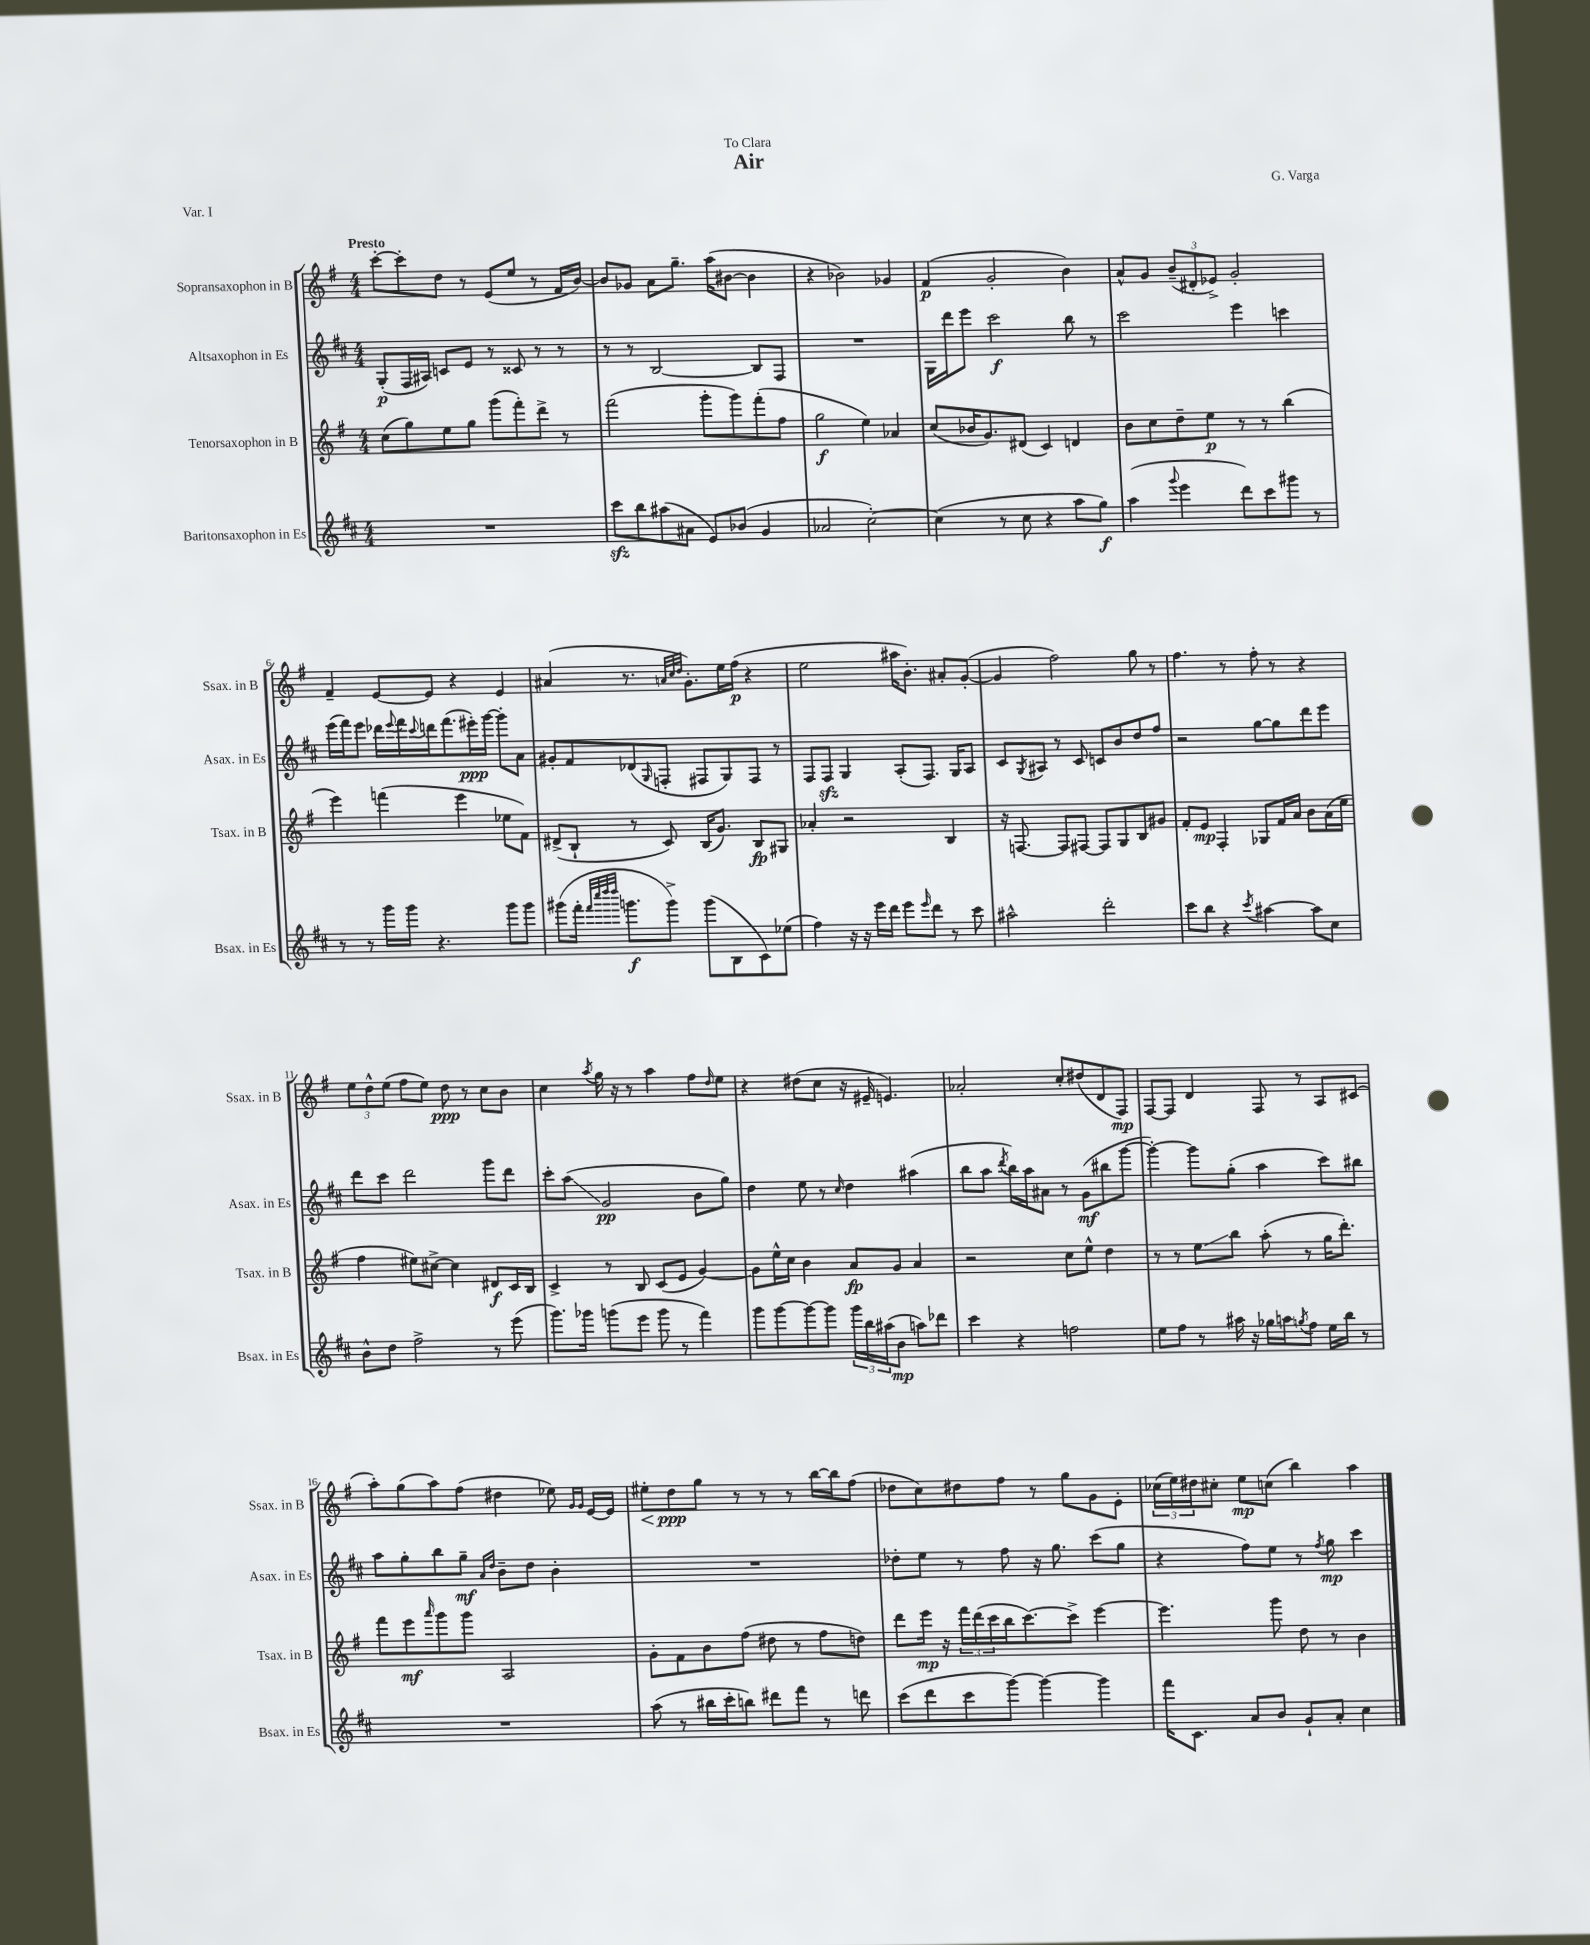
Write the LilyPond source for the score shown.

\header { title = "Air" composer = "G. Varga" dedication = "To Clara" piece = "Var. I" }
<<
\new StaffGroup <<
\new Staff = "s0" \with { instrumentName = "Sopransaxophon in B" shortInstrumentName = "Ssax. in B" } {
    \clef treble \key g \major \numericTimeSignature \time 4/4 \tempo "Presto"
    c'''8~-. c'''8-. d''8 r8 e'8( e''8 r8 fis'16 b'16~) |
    b'8 ges'8 a'8 g''8.-- a''16( bis'8~ bis'4 |
    r4 bes'2) ges'4 |
    fis'4\p( g'2-. b'4) |
    a'8-^ g'8 \tuplet 3/2 { b'8--( dis'8-. ees'8->) } g'2-. |
    fis'4-- e'8~ e'8 r4 e'4 |
    ais'4( r8. \grace { a'32 c''32 d''32 } g'8.-.) e''16 fis''16\p( r4 |
    e''2 ais''16 b'8.-.) ais'8-. g'8~-.( |
    g'4 fis''2) g''8 r8 |
    fis''4. r8 fis''8-. r8 r4 |
    \tuplet 3/2 { e''8 d''8-^ e''8( } fis''8 e''8) d''8\ppp r8 c''8 b'8 |
    c''4 \acciaccatura { a''8 } g''16 r16 r8 a''4 fis''8 \grace { d''16 } e''8 |
    r4 dis''8( c''8 r16 eis'16-- e'4.) |
    aes'2-. c''8-. dis''8( d'8 fis8\mp) |
    fis8~ fis8 d'4 fis8 r8 a8 cis'8( |
    a''8-.) g''8( a''8) fis''8( dis''4 ees''8) \grace { g'16 g'16 } e'16~ e'16 |
    eis''8-.\< d''8\ppp\! g''8 r8 r8 r8 b''16~ b''16 fis''8( |
    des''8 c''8) dis''8 fis''8 r8 g''8 g'8 e'8-. |
    \tuplet 3/2 { ces''16( e''16) dis''16 } cis''8-. e''8\mp c''8( b''4) a''4 \bar "|." |
}
\new Staff = "s1" \with { instrumentName = "Altsaxophon in Es" shortInstrumentName = "Asax. in Es" } {
    \clef treble \key d \major \numericTimeSignature \time 4/4
    g8-.\p( fis16 ais16) c'8 e'8 r8 cisis'8 r8 r8 |
    r8 r8 b2~ b8 fis8 |
    R1 |
    g16 d'''16 e'''8 cis'''2\f b''8 r8 |
    cis'''2 e'''4 c'''4 |
    e'''16( fis'''16) e'''8 des'''16 \appoggiatura { e'''8 } fis'''16 \appoggiatura { cis'''8 } d'''16 fis'''8.( eis'''16-.\ppp) g'''16~ g'''8-. a'8 |
    gis'8-. fis'8 des'8( \grace { g16 } f8-. fis8 g8) fis8 r8 |
    fis8 fis8\sfz g4 a8-.( fis8.) g16 a8 |
    cis'8 \acciaccatura { g8 } ais8 r8 cis'8 c'8 b'8 d''8 fis''8 |
    r2 g''8~ g''8 d'''8 e'''8 |
    d'''8 cis'''8 d'''2 g'''8 d'''8 |
    cis'''8-. a''8\glissando( g'2\pp b'8 g''8) |
    d''4 e''8 r8 \grace { cis''16 } d''4 ais''4( |
    b''8 a''8 \acciaccatura { d'''8 } b''16) a''16 ais'8 r8 g'8\mf( bis''8 g'''8~ |
    g'''4~-.) g'''8 g''8-.( a''4 cis'''8) bis''8 |
    a''8 g''8-. b''8 g''8--\mf \grace { a'16 d''16 } b'8-- d''8 b'4-. |
    R1 |
    des''8-. e''8 r8 fis''8 r16 g''8. cis'''8( g''8 |
    r4 fis''8) e''8 r8 \acciaccatura { fis''8 } g''8\mp cis'''4 \bar "|." |
}
\new Staff = "s2" \with { instrumentName = "Tenorsaxophon in B" shortInstrumentName = "Tsax. in B" } {
    \clef treble \key g \major \numericTimeSignature \time 4/4
    c''8( g''8) e''8 g''8 g'''8( fis'''8-.) d'''8-> r8 |
    fis'''2( g'''8-. g'''8) fis'''8-.( fis''8 |
    g''2\f e''4) aes'4 |
    c''8( bes'16 g'8.) dis'8( c'4) d'4 |
    b'8 c''8 d''8-- e''8\p r8 r8 b''4( |
    e'''4) f'''4( e'''4 ees''8 fis'8) |
    dis'8->( b8-! r8 c'8) b16( g'8.) b8\fp gis8 |
    aes'4-. r2 b4 |
    r16 f8.~ f8 fis8~ fis8 g8 b8 gis'8 |
    fis'8-. e'8\mp fis4-. ges8 fis'16 a'16 b'8 a'16( e''16 |
    fis''4 eis''8) cis''8~-> cis''4 dis'8\f c'16 b16 |
    c'4-> r8 b8 c'8( e'8 g'4~) |
    g'8 e''16-^ c''16 b'4 a'8\fp g'8 a'4 |
    r2 c''8 e''8-^ d''4 |
    r8 r8 e''8\glissando b''8 a''8-.( r8 g''16 d'''8.-.) |
    fis'''8 e'''8\mf \grace { a'''16 } g'''8 g'''8 a2 |
    g'8-. fis'8 b'8 fis''8( dis''8 r8 fis''8 d''8) |
    d'''8 e'''16\mp r16 \tuplet 3/2 { fis'''16 d'''16( c'''16 } b''16 c'''8.~) c'''8-> e'''4~ |
    e'''4. g'''8 d''8 r8 b'4 \bar "|." |
}
\new Staff = "s3" \with { instrumentName = "Baritonsaxophon in Es" shortInstrumentName = "Bsax. in Es" } {
    \clef treble \key d \major \numericTimeSignature \time 4/4
    R1 |
    cis'''8\sfz b''8 ais''8( ais'8 e'8) bes'8( g'4 |
    aes'2 cis''2~-.) |
    cis''4( r8 cis''8 r4 a''8 g''8\f) |
    a''4( \appoggiatura { g'''8 } e'''4 d'''8) cis'''8 gis'''8 r8 |
    r8 r8 g'''16 g'''16 r4. g'''8 g'''8 |
    gis'''8( fis'''16-. \grace { fis'''32 cis''''32 d''''32 d''''32 } g'''8.\f g'''8->) g'''8( b8 cis'8) ees''8( |
    fis''4) r16 r16 e'''16 d'''16 e'''8 \grace { e'''16 } d'''8 r8 cis'''8 |
    ais''2-^ d'''2-. |
    cis'''8 b''8 r4 \acciaccatura { cis'''8 } ais''4~ ais''8 cis''8 |
    b'8-^ d''8 fis''2-> r8 e'''8( |
    g'''8.) ges'''16 g'''8( e'''8 g'''8 r8 fis'''4) |
    g'''8 g'''8~ g'''8~ g'''8 \tuplet 3/2 { g'''16 b''16 ais''16( } b'8\mp a''8) des'''8 |
    cis'''4 r4 f''2 |
    e''8 fis''8 r8 ais''16 r16 ges''16 a''16 \acciaccatura { g''8 } fis''8 e''16 b''16 r8 |
    R1 |
    a''8( r8 bis''16 cis'''16-. b''8) dis'''8 fis'''8 r8 d'''8 |
    cis'''8( d'''8 cis'''8 g'''8~) g'''4~ g'''4 |
    fis'''16 cis'8. a'8 b'8 g'8-! a'8-. cis''4 \bar "|." |
}
>>
>>
